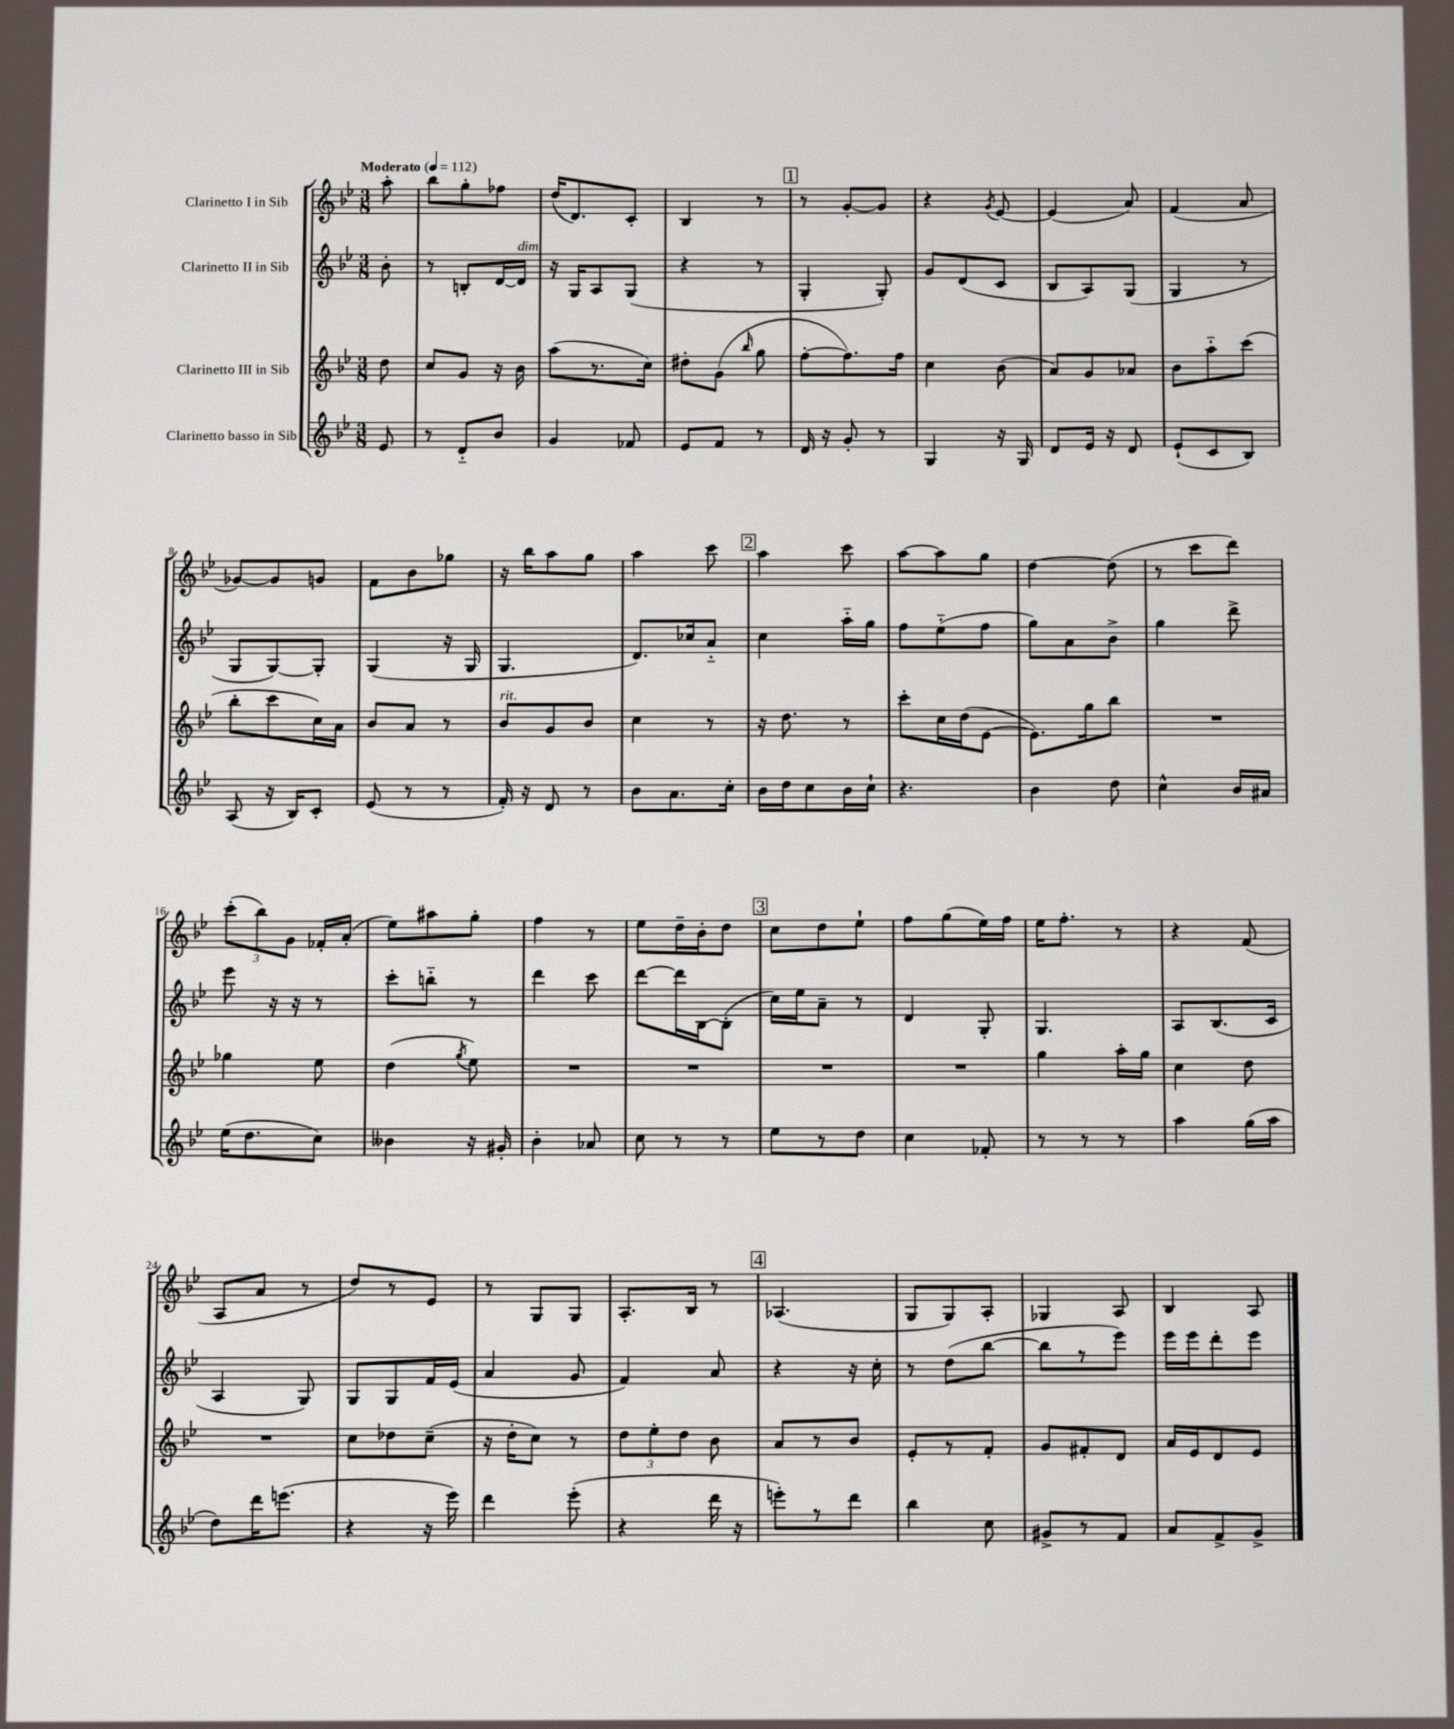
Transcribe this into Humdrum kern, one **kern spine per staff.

**kern	**kern	**kern	**kern
*staff4	*staff3	*staff2	*staff1
*clefG2	*clefG2	*clefG2	*clefG2
*k[b-e-]	*k[b-e-]	*k[b-e-]	*k[b-e-]
*M3/8	*M3/8	*M3/8	*M3/8
*MM112	*MM112	*MM112	*MM112
8e-/	8dd\	8b-'\	8aa'\
=	=	=	=
8r	8cc/L	8r	8bb-\L
8d'~/L	8g/J	8B'/L	8gg'\
8b-/J	16r	[16d/L	8ff-\J
.	16b-\	16d/]JJ	.
=	=	=	=
4g/	(8aa\L	16r	(16dd/LK
.	.	16G/LK	8.d/)
.	8.r	8A/	.
8f-/	.	(8G/J	8c'/J
.	16cc\Jk)	.	.
=	=	=	=
8e-/L	8dd#'\L	4r	4B-/
8f/J	(8g\J	.	.
.	16qqbb-/	.	.
8r	8gg\	8r	8r
=	=	=	=
16d/	[8ff'\L	4G'/	8r
16r	.	.	.
8g'/	8.ff\])	.	[8g'/L
8r	.	8G'/)	8g/]J
.	16ff\Jk	.	.
=	=	=	=
4G/	4cc\	8g/L	4r
.	.	(8d/	.
.	.	.	8qg/
16r	(8b-\	8c/J	[8e-/
16G/	.	.	.
=	=	=	=
8d/L	8a/L)	8B-/L	(4e-/]
16e-/Jk	8g/	8A/)	.
16r	.	.	.
8d/	8a-/J	(8G/J	8a/)
=	=	=	=
(8e-`/L	8b-\L	4G/	(4f/
8c/	8aa'~\	.	.
8B-/J)	(8ccc\J	8r	8a/
=	=	=	=
(8A/	8bb-'\L	8G/L	[8g-/L)
16r	8ccc\	[8G/)	8g-/]
16B-/LK)	.	.	.
8c'/J	16cc\L)	8G'/]J	8g/J
.	16a\JJ	.	.
=	=	=	=
(8e-/	8b-/L	(4G/	8f\L
8r	8a/J	.	8b-\
8r	8r	16r	8gg-\J
.	.	16G/	.
=	=	=	=
16f'/)	8b-/L	4.G/	16r
16r	.	.	16bb-\LK
8d/	8g/	.	8aa\
8r	8b-/J	.	8gg\J
=	=	=	=
8b-\L	4cc\	8.d/L)	4aa\
8.a\	.	.	.
.	.	16cc-/k	.
.	8r	8a'~/J	8ccc\
16cc'\Jk	.	.	.
=	=	=	=
16b-\LL	16r	4cc\	4aa\
16dd\J	8.dd\	.	.
8cc\	.	.	.
16b-\L	8r	16aa'~\LL	8ccc\
16cc`\JJ	.	16gg\JJ	.
=	=	=	=
4.r	8ccc'\L	8ff\L	[8aa\L
.	16cc\L	(8ee-'~\	8aa\]
.	(16dd\J	.	.
.	[8e-\J	8ff\J	8gg\J
=	=	=	=
4b-\	8.e-\]L)	8gg\L)	[4dd\
.	.	8a\	.
.	16gg\k	.	.
8dd\	8bb-\J	8b-^\J	(8dd\]
=	=	=	=
4cc^^\	4.r	4gg\	8r
.	.	.	8ccc\L
16b-/LL	.	8ddd^\	8ddd\J)
16a#/JJ	.	.	.
=	=	=	=
(16ee-\LK	4gg-\	8eee-\	(12ccc'\L
8.dd\	.	.	.
.	.	.	12bb-\)
.	.	16r	.
.	.	.	12g\J
.	.	16r	.
8cc\J)	8ee-\	8r	16f-'/LL
.	.	.	(16a'/JJ
=	=	=	=
4b--\	(4dd\	8ccc'\L	8ee-\L)
.	.	8bb'~\J	8aa#\
.	8qgg/	.	.
16r	8ee-\)	8r	8gg'\J
16g#'/	.	.	.
=	=	=	=
4b-'\	4.r	4ddd\	4ff\
8a-/	.	8ccc\	8r
=	=	=	=
8cc\	4.r	[8ddd\L	8ee-\L
8r	.	16ddd\]L	16dd~\L
.	.	[16B-\J	16b-'\J
8r	.	(8B-'\]J	8dd\J
=	=	=	=
8ee-\L	4.r	16cc\LL)	8cc\L
.	.	16ee-\J	.
8r	.	8a~\J	8dd\
8dd\J	.	8r	8ee-`\J
=	=	=	=
4cc\	4.r	4d/	8ff\L
.	.	.	(8gg\
8f-'/	.	8G'/	16ee-\L)
.	.	.	16ff\JJ
=	=	=	=
8r	4gg\	4.G/	16ee-\LK
.	.	.	8.ff'\J
8r	.	.	.
8r	16aa'\LL	.	8r
.	16gg\JJ	.	.
=	=	=	=
4aa\	4cc\	8A/L	4r
.	.	(8.B-/	.
(16gg\LL	8dd\	.	(8f/
16aa\JJ	.	16c/Jk	.
=	=	=	=
8dd\L)	4.r	4A/	8A/L
16ddd\K	.	.	8a/J
(8.eee\J	.	.	.
.	.	8G/)	8r
=	=	=	=
4r	8cc\L	8G/L	8dd/L)
.	8dd-\	8G/	8r
16r	(8cc~\J	16f/L	8e-/J
16eee-\)	.	(16e-/JJ	.
=	=	=	=
4ddd\	16r	4a/	8r
.	16dd'\LK	.	.
.	8cc\J)	.	8G/L
(8eee-'\	8r	8g/	8G/J
=	=	=	=
4r	12dd\L	4f/)	8.A'/L
.	12ee-'\	.	.
.	12dd\J	.	.
.	.	.	16B-/Jk
16ddd\	8b-\	8a/	8r
16r	.	.	.
=	=	=	=
8eee'\L)	8a/L	4r	(4.A-/
8r	8r	.	.
8ddd\J	8b-/J	16r	.
.	.	16cc'\	.
=	=	=	=
4bb-\	8e-'/L	8r	8G/L
.	8r	(8dd\L	8G/)
8cc\	8f'/J	[8bb-\J	8A'/J
=	=	=	=
8g#^/L	8g/L	8bb-\]L	4G-/
8r	8f#'/	8r	.
8f/J	8d/J	8eee-\J)	8A/
=	=	=	=
8a/L	16a/LL	16eee-\LL	4B-/
.	16e-/J	16eee-\J	.
8f^/	8d/	8ddd'\	.
8g^/J	8e-/J	8eee-\J	8A/
==	==	==	==
*-	*-	*-	*-
